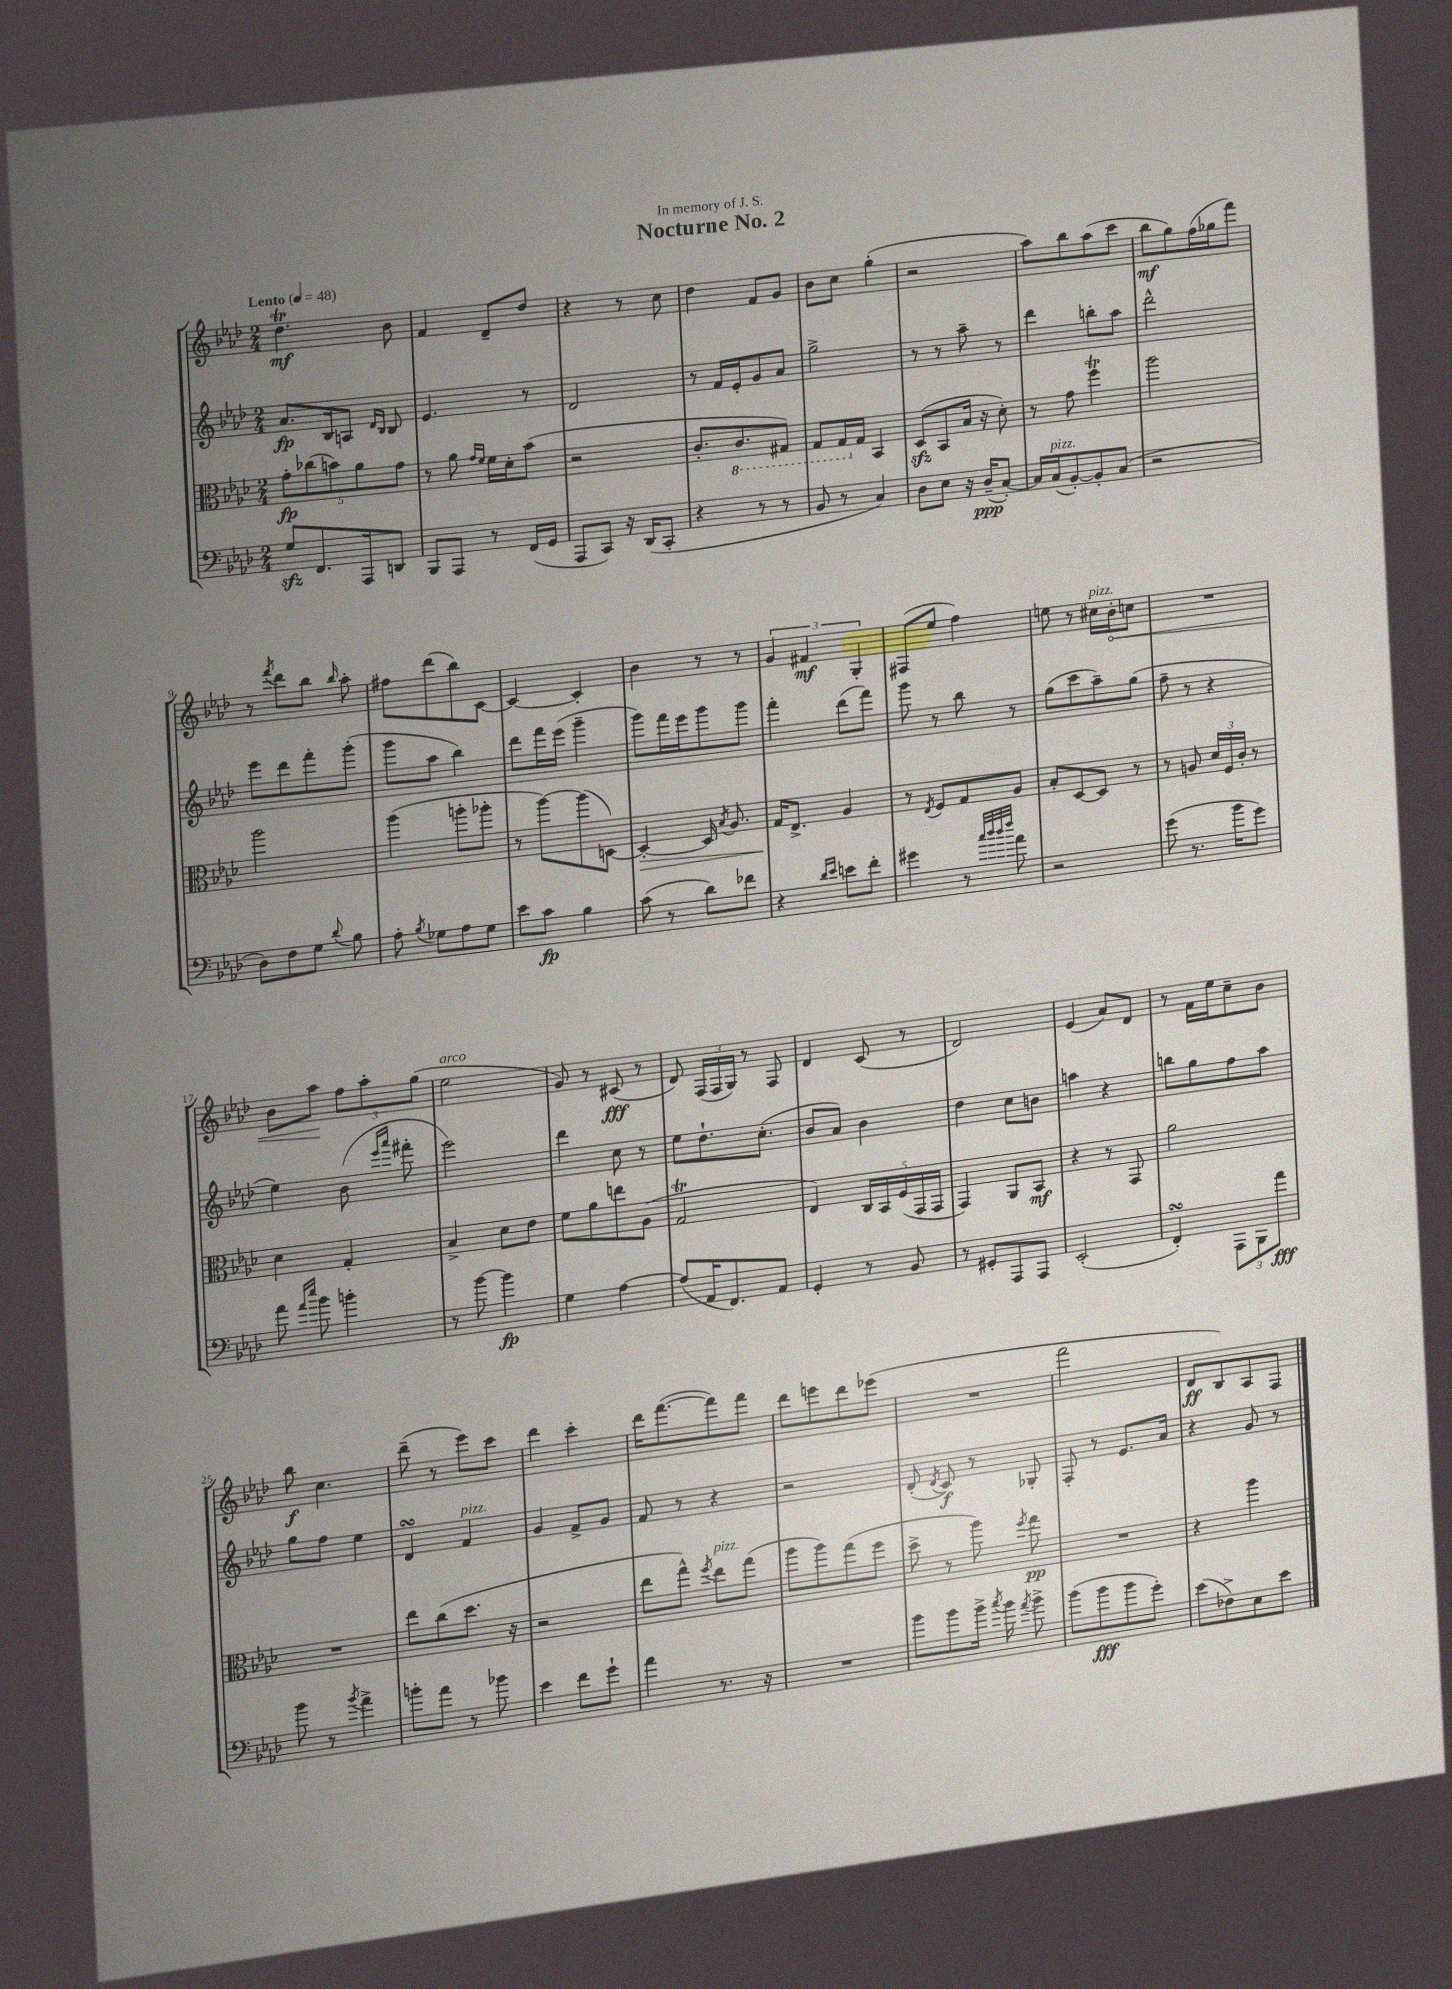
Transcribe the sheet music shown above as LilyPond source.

\header { title = "Nocturne No. 2" dedication = "In memory of J. S." }
<<
\new StaffGroup <<
\new Staff = "s0" {
    \clef treble \key aes \major \numericTimeSignature \time 2/4 \tempo "Lento" 4 = 48
    \autoBeamOff des''4.\trill\mf bes'8 |
    f'4 des'8[-- des''8] |
    r4 r8 c''8 |
    des''4 f'8[ g'8] |
    bes'8[ c''8] g''4-.( |
    r2 |
    aes''8[) bes''8 aes''8( c'''8] |
    bes''8[\mf g''8) f''16( ges''16 f'''8]) |
    r8 \acciaccatura { f'''8 } des'''8[ bes''8] \grace { bes''16 } aes''8-. |
    fis''8[ des'''8( bes''8) c'8]~ |
    c'4~ c'4-. |
    bes'4 r8 r8 |
    \tuplet 3/2 { g'4 fis'4\mf g4-. } |
    fis8[( ees''8] f''4) |
    e''8 r8 cis''16[^\markup { \italic "pizz." } \once \override Hairpin.circled-tip = ##t bes'16-.\< c''8] |
    R2 |
    bes'8[ aes''8]\! \tuplet 3/2 { f''8[ aes''8-. g''8]( } |
    ees''2^\markup { \italic "arco" } |
    g'8) r8 cis'8\fff( r8 |
    des'8) \tuplet 3/2 { f16[( f16 g16]) } r8 f8 |
    des'4 c'8( r8 |
    des'2) |
    ees'4( aes'8[) des'8] |
    r8 f'16[ ees''16 c''8-- bes'8] |
    bes''8\f c''4. |
    des'''8--( r8 ees'''8[) c'''8] |
    des'''4 c'''4-. |
    des'''16[ f'''8.~( f'''8) f'''8] |
    des'''8[ e'''8 des'''8 ees'''8]( |
    R2 |
    f'''2 |
    des'8[\ff bes8) aes8 f8] \bar "|." |
}
\new Staff = "s1" {
    \clef treble \key aes \major \numericTimeSignature \time 2/4
    \autoBeamOff aes'8.[\fp bes16 a8] \grace { des'16[ bes16] } bes8 |
    ees'4. r8 |
    des'2 |
    r8 f'16[ ees'16-. g'8 aes'8] |
    g''2-> |
    r8 r8 aes''8-- r8 |
    des'''4 b''8[-. aes''8] |
    des'''2-^ |
    ees'''8[ des'''8 f'''8-. g'''8]-.( |
    g'''8[ aes''8] bes''4) |
    des'''8[ f'''16 ees'''16]( g'''4-- |
    g'''8[) f'''16 ees'''16 g'''8 g'''8] |
    f'''4-. des'''8[( f'''8]) |
    g'''8 r8 bes''8 r8 |
    g''8[( c'''8 aes''8--) g''8]( |
    f''8-- r8 r4 |
    ees''4) bes'8( \grace { ees'''16[ aes'''16] } fis'''8-. |
    ees'''2) |
    des'''4 c''8 r8 |
    ees''8[ des''8.-! c''8.]-.( |
    bes'8[ aes'8]) bes'4 |
    des''4 c''8[ b'8] |
    a''4 r4 |
    b''8[ g''8 f''8 aes''8] |
    g''8[ f''8] ees''4 |
    des'4\turn f'4^\markup { \italic "pizz." } |
    g'4 f'8[-> g'8] |
    f'8 r8 r4 |
    r2 |
    des'8-.( \acciaccatura { des'8 } c'8\f) r8 ges8-. |
    f8-. r8 ees'8.[ aes'16] |
    r4 g'8 r8 \bar "|." |
}
\new Staff = "s2" {
    \clef alto \key aes \major \numericTimeSignature \time 2/4
    \autoBeamOff \tuplet 5/4 { g'8[-.\fp ces''8( b'8) aes'8 g'8] } |
    r8 aes'8 \grace { g'16[ f'16] } f'16[ des'16-. bes'8]( |
    r2 |
    c'8.[-. \ottava #-1 c8. gis,8]) |
    g,8[ g,16 \ottava #0 g16] bes,4 |
    des8[\sfz( bes,8 bes16] r16 des'8-.) |
    r8 g'8 f''4\trill |
    aes''2 |
    aes''2 |
    aes''4( a''8[-. aes''8]-. |
    r8 aes''8[~) aes''8( d8]~) |
    d4~-.\> d16 \acciaccatura { bes8 } aes8. |
    g16[\! ees8.]-> aes4 |
    r8 \acciaccatura { ees8 } f8[ g8 aes8] |
    bes8[-. des8~ des8] r8 |
    r8 a8 \tuplet 3/2 { des'16[ f16 c'16]-. } r8 |
    des'4 g4-. |
    bes4-> des'8[ ees'8] |
    f'8[ aes'8 e''8 aes8]( |
    g2\trill |
    ees4) \tuplet 5/4 { c16[ bes,16 f16( g,16 g,16] } |
    g,4) aes,8[ bes,8]\mf |
    r4 r8 g,8 |
    aes'2 |
    R2 |
    ees''8[ c''8( des''8.] r16 |
    r2 |
    ees''8[ g''8]-^) \acciaccatura { f''8 } ees''8[^\markup { \italic "pizz." } g''8]( |
    aes''8[ aes''8) g''8( f''8] |
    des''8-> r8 aes''8) \acciaccatura { f''8 } g''8\pp |
    R2 |
    r4 aes''4 \bar "|." |
}
\new Staff = "s3" {
    \clef bass \key aes \major \numericTimeSignature \time 2/4
    \autoBeamOff g8[\sfz f,8. aes,,16 d,8] |
    bes,,8[ aes,,8] r8 f,16[( g,16] |
    aes,,8[ c,8]) r16 des,16[( c,8]-. |
    r4 r8 r8 |
    bes,8 r8 c4) |
    des8[ ees8] r16 des16[--\ppp( c8]~-.) |
    c16[ c16^\markup { \italic "pizz." }( bes,8~-.) bes,8-. c8]( |
    r2 |
    des8[) f8 g8] \appoggiatura { des'8 } bes8 |
    aes8-. \acciaccatura { bes8 } ges8[ aes8 ges8] |
    ees'8[ c'8]\fp bes4 |
    c'8( r8 des'8[) fes'8] |
    r4 \grace { des'16[ ees'16] } e'8[ f'8]-. |
    gis'4 r8 \grace { c''32[ des''32 des''32 f''32] } aes'8 |
    r2 |
    g'8( r8. bes'16[ g'8]) |
    aes'8 \grace { aes'16[ ees''16] } bes'8 b'4-. |
    r8 bes'8~ bes'4\fp |
    g4 aes4~ |
    aes8[( aes,16 f,8.) aes,8] |
    g,4-. r8 bes,8 |
    r8 gis,8[-. aes,,8 aes,,8] |
    ees,2-.( |
    f,4-.\turn) \tuplet 3/2 { aes,,8[ bes,,8 aes'8]\fff } |
    bes'8 r8 \acciaccatura { bes'8 } aes'4-> |
    b'8[-. aes'8] r8 bes'8 |
    ees'4 f'8[ g'8]-! |
    aes'4 r8. r16 |
    R2 |
    bes'8[ bes'8 bes'16]-> \acciaccatura { c''8 } bes'16 \acciaccatura { aes'8 } bes'8-> |
    bes'8[( bes'8\fff bes'8 g'8]-.) |
    ees'8[( fes8->) ees8 ees'8] \bar "|." |
}
>>
>>
